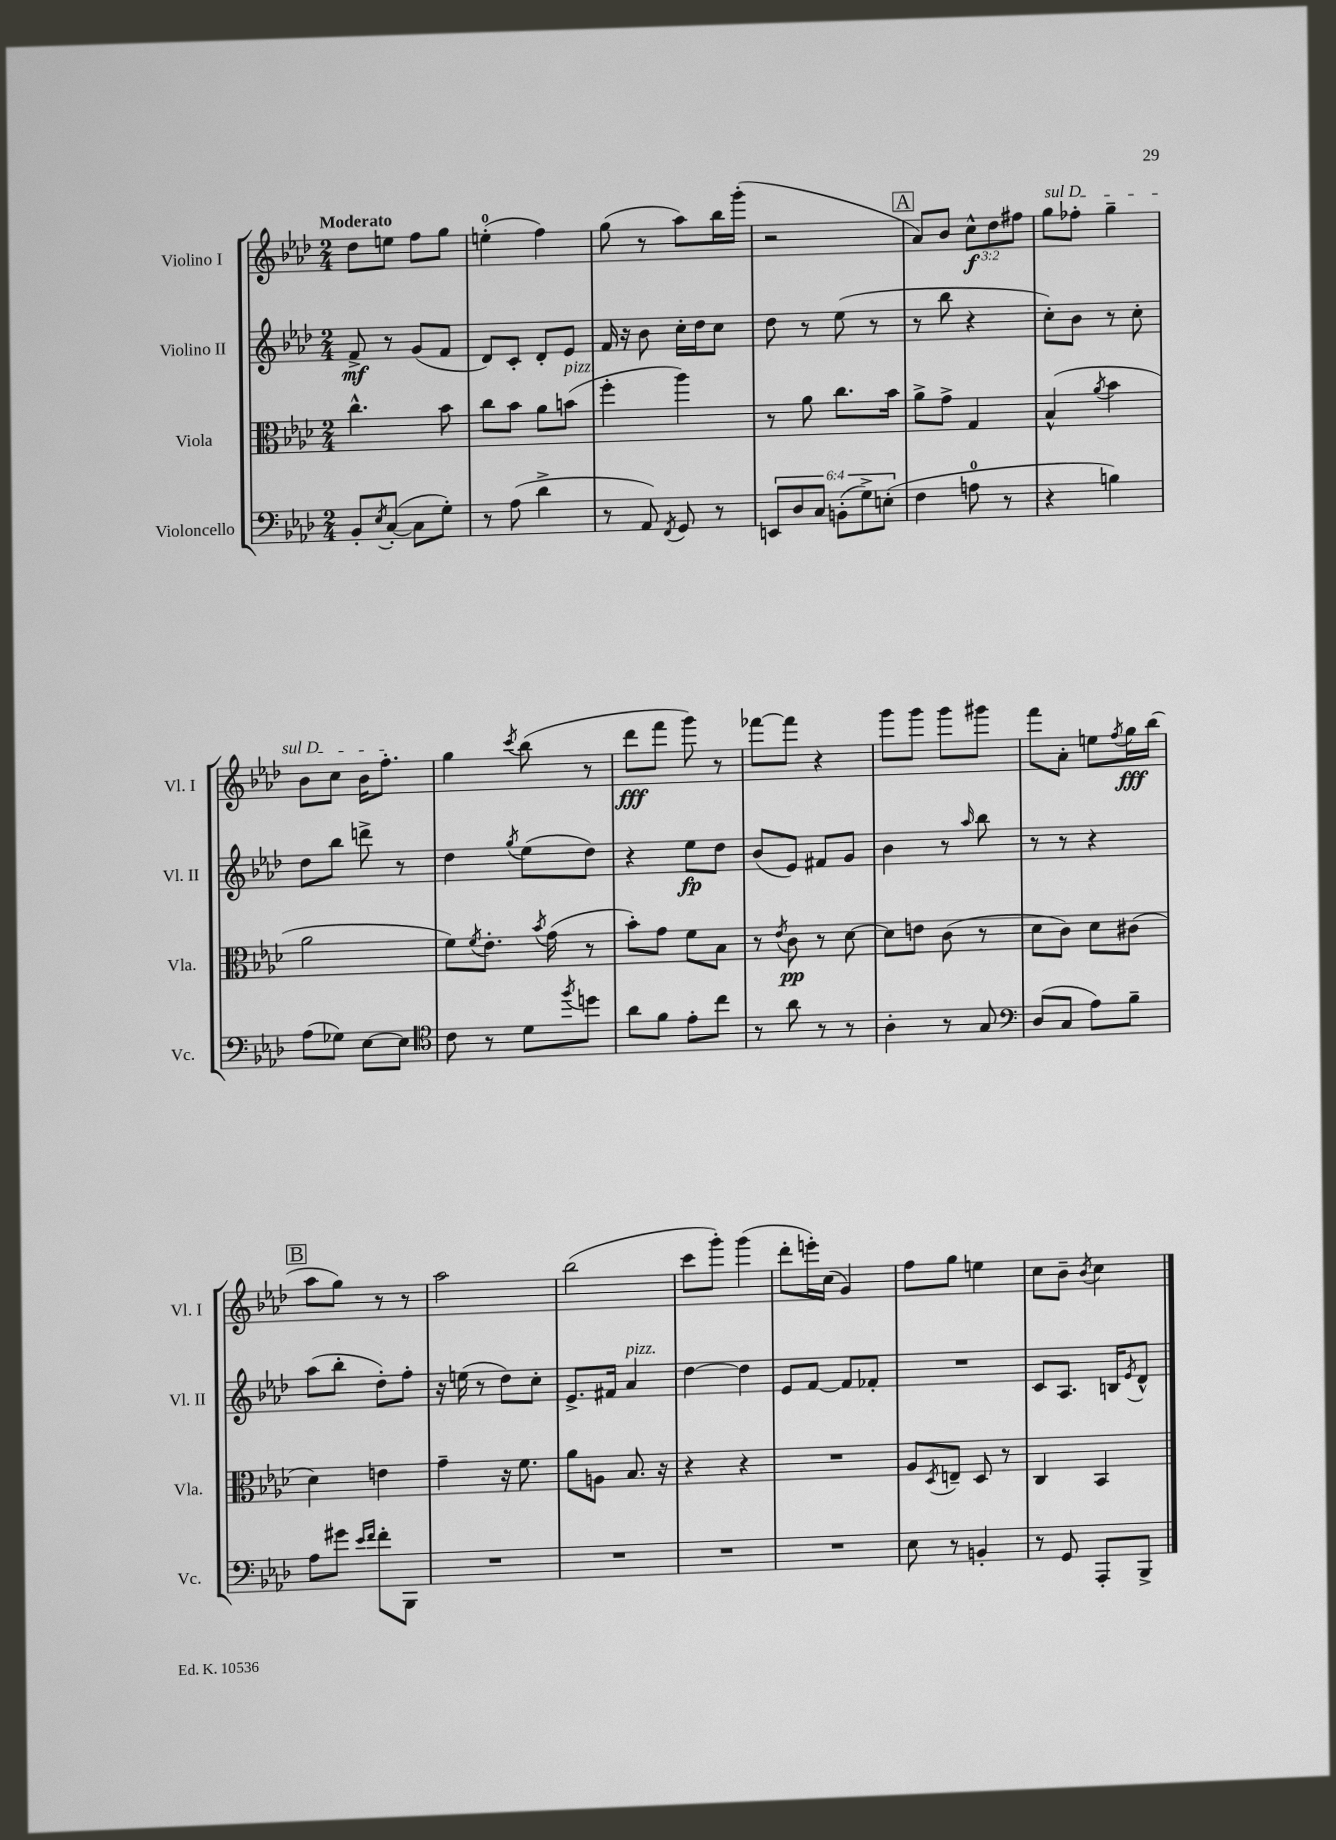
<<
\new StaffGroup <<
\new Staff = "s0" \with { instrumentName = "Violino I" shortInstrumentName = "Vl. I" } {
    \clef treble \key aes \major \numericTimeSignature \time 2/4 \override Staff.TupletNumber.text = #tuplet-number::calc-fraction-text \tempo "Moderato"
    des''8 e''8 f''8 g''8 |
    e''4-0-.( f''4) |
    g''8( r8 aes''8) bes''16 g'''16-.( |
    r2 |
    \mark \markup { \box "A" } aes'8) bes'8 \tuplet 3/2 { c''8-^\f des''8 fis''8 } |
    \once \override TextSpanner.bound-details.left.text = \markup { \italic "sul D" } g''8\startTextSpan fes''8-. g''4-- |
    bes'8 c''8 bes'16 f''8.-.\stopTextSpan |
    g''4 \acciaccatura { c'''8 } bes''8( r8 |
    des'''8\fff f'''8 g'''8) r8 |
    fes'''8~ fes'''8 r4 |
    g'''8 g'''8 g'''8 gis'''8 |
    f'''8 aes'8-. e''8 \acciaccatura { f''8 } g''16\fff bes''16( |
    \mark \markup { \box "B" } aes''8 g''8) r8 r8 |
    aes''2 |
    bes''2( |
    c'''8 g'''8-.) g'''4( |
    des'''8-. e'''16-.) c''16( g'4) |
    f''8 g''8 e''4 |
    c''8 bes'8-- \acciaccatura { bes'8 } c''4 \bar "|." |
}
\new Staff = "s1" \with { instrumentName = "Violino II" shortInstrumentName = "Vl. II" } {
    \clef treble \key aes \major \numericTimeSignature \time 2/4
    f'8->\mf r8 g'8( f'8 |
    des'8) c'8-. des'8-. ees'8 |
    f'16 r16 bes'8 c''16-. des''16 c''8 |
    des''8 r8 ees''8( r8 |
    \mark \markup { \box "A" } r8 bes''8 r4 |
    c''8-.) bes'8 r8 c''8-. |
    des''8 bes''8 d'''8-> r8 |
    des''4 \acciaccatura { g''8 } ees''8( des''8) |
    r4 ees''8\fp des''8 |
    bes'8( ees'8) fis'8 g'8 |
    bes'4 r8 \grace { aes''16 } bes''8 |
    r8 r8 r4 |
    \mark \markup { \box "B" } aes''8( bes''8-. des''8-.) f''8-. |
    r16 e''16( r8 des''8) c''8-. |
    ees'8.-> fis'16 aes'4^\markup { \italic "pizz." } |
    des''4~ des''4 |
    ees'8 f'8~ f'8 fes'8-. |
    R2 |
    c'8 aes8. b16 \acciaccatura { ees'8 } des'8-^ \bar "|." |
}
\new Staff = "s2" \with { instrumentName = "Viola" shortInstrumentName = "Vla." } {
    \clef alto \key aes \major \numericTimeSignature \time 2/4
    c''4.-^ bes'8 |
    c''8 bes'8 aes'8 b'8^\markup { \italic "pizz." }( |
    f''4-. aes''4) |
    r8 aes'8 c''8. bes'16 |
    \mark \markup { \box "A" } aes'8-> g'8-> g4 |
    bes4-^( \acciaccatura { aes'8 } bes'4 |
    aes'2 |
    f'8) \acciaccatura { f'8 } ees'8.-. \acciaccatura { bes'8 } g'16( r8 |
    bes'8-.) g'8 f'8 bes8 |
    r8 \acciaccatura { ees'8 } c'8\pp r8 des'8~ |
    des'8 e'8 c'8( r8 |
    des'8 c'8) des'8 cis'8( |
    \mark \markup { \box "B" } des'4) e'4 |
    g'4-- r16 f'8. |
    aes'8 a8 bes8. r16 |
    r4 r4 |
    R2 |
    aes8 \acciaccatura { des8 } e8-- des8 r8 |
    c4 bes,4 \bar "|." |
}
\new Staff = "s3" \with { instrumentName = "Violoncello" shortInstrumentName = "Vc." } {
    \clef bass \key aes \major \numericTimeSignature \time 2/4 \override Staff.TupletNumber.text = #tuplet-number::calc-fraction-text
    bes,8-. \acciaccatura { ees8 } c8~-.( c8 g8-.) |
    r8 aes8( des'4-> |
    r8 aes,8) \acciaccatura { f,8 } g,8 r8 |
    \tuplet 6/4 { e,8 des8 c8 b,8-.( g8->) e8-.( } |
    \mark \markup { \box "A" } f4 a8-0 r8 |
    r4 b4) |
    aes8( ges8) ees8~ ees8 |
    \clef tenor c'8 r8 des'8 \acciaccatura { f''8 } d''8 |
    aes'8 f'8 ees'8-. c''8 |
    r8 aes'8 r8 r8 |
    aes4-. r8 g8 |
    \clef bass des8( c8 aes8) bes8-- |
    \mark \markup { \box "B" } aes8 gis'8 \grace { ees'16 f'16 } f'8-. bes,,8 |
    R2 |
    R2 |
    R2 |
    R2 |
    ees8 r8 b,4-. |
    r8 g,8 aes,,8-. bes,,8-> \bar "|." |
}
>>
>>
\layout { \context { \Score \remove "Bar_number_engraver" } }
